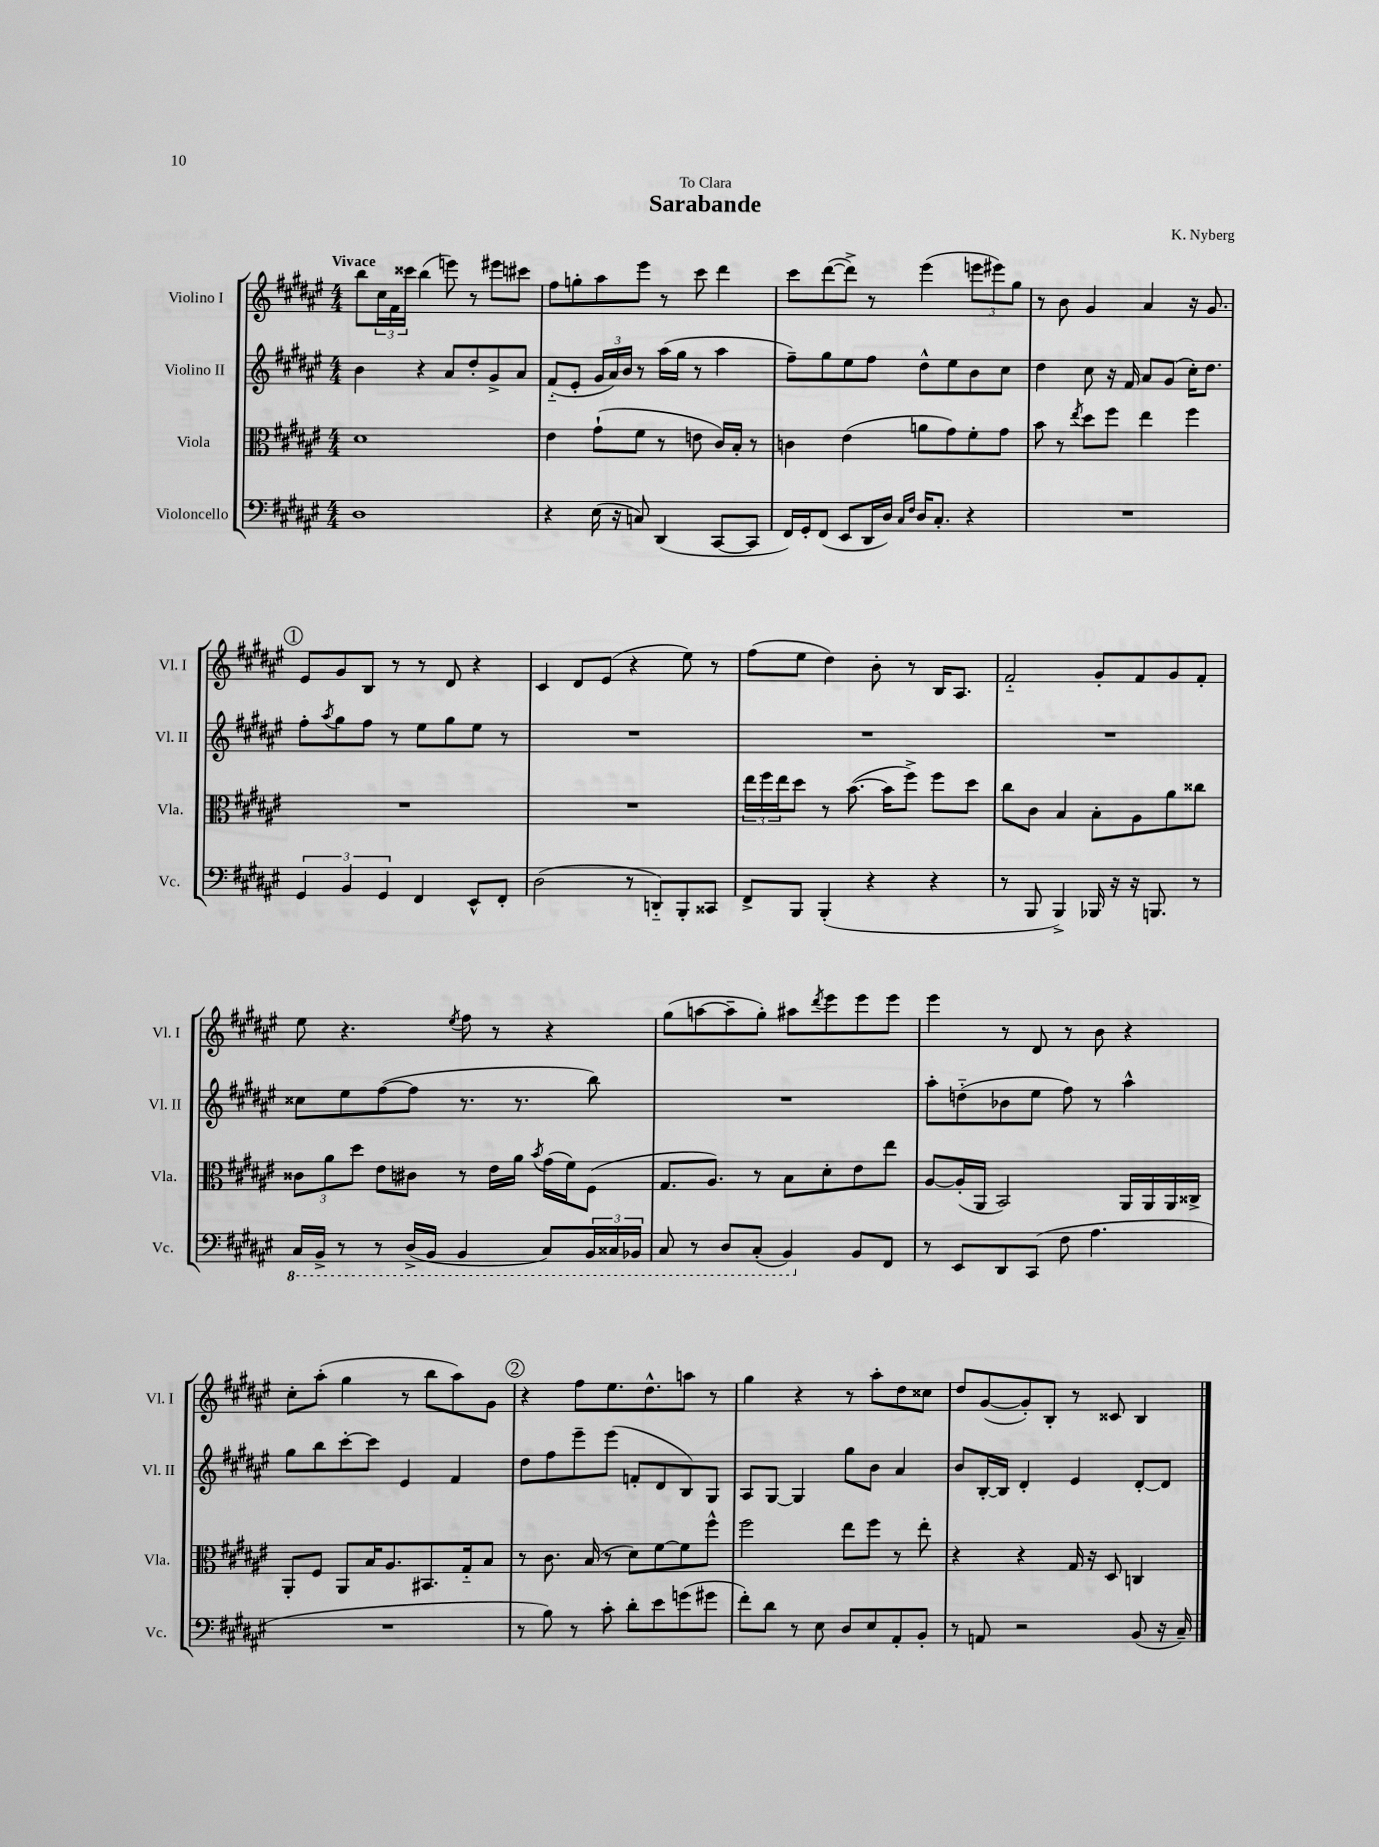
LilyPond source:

\header { title = "Sarabande" composer = "K. Nyberg" dedication = "To Clara" }
<<
\new StaffGroup <<
\new Staff = "s0" \with { instrumentName = "Violino I" shortInstrumentName = "Vl. I" } {
    \clef treble \key fis \major \numericTimeSignature \time 4/4 \tempo "Vivace"
    b''8 \tuplet 3/2 { cis''16 fis'16 cisis'''16 } b''4( e'''8) r8 eis'''8 cis'''8 |
    fis''8 g''8-. ais''8 eis'''8 r8 cis'''8 dis'''4 |
    cis'''8 dis'''8~( dis'''8->) r8 eis'''4( \tuplet 3/2 { e'''8 eis'''8) gis''8 } |
    r8 b'8 gis'4 ais'4 r16 gis'8. |
    \mark \markup { \circle "1" } eis'8 gis'8 b8 r8 r8 dis'8 r4 |
    cis'4 dis'8 eis'8( r4 eis''8) r8 |
    fis''8( eis''8 dis''4) b'8-. r8 b16 ais8. |
    fis'2-_ gis'8-. fis'8 gis'8 fis'8-. |
    eis''8 r4. \acciaccatura { eis''8 } fis''8 r8 r4 |
    gis''8( a''8~ a''8-- gis''8-.) ais''8 \acciaccatura { dis'''8 } eis'''8 eis'''8 eis'''8 |
    eis'''4 r8 dis'8 r8 b'8 r4 |
    cis''8-. ais''8-.( gis''4 r8 b''8 ais''8) gis'8 |
    \mark \markup { \circle "2" } r4 fis''8 eis''8. dis''8.-^ a''8 r8 |
    gis''4 r4 r8 ais''8-. dis''8 cisis''8 |
    dis''8 gis'8~( gis'8-.) b8-. r8 cisis'8 b4 \bar "|." |
}
\new Staff = "s1" \with { instrumentName = "Violino II" shortInstrumentName = "Vl. II" } {
    \clef treble \key fis \major \numericTimeSignature \time 4/4
    b'4 r4 ais'8 dis''8-. gis'8-> ais'8 |
    fis'8-_( eis'8-. \tuplet 3/2 { gis'16 ais'16) b'16 } r8 ais''16( gis''16 r8 ais''4 |
    fis''8--) gis''8 eis''8 fis''8 dis''8-^ eis''8 b'8 cis''8 |
    dis''4 cis''8 r16 fis'16 ais'8 gis'8( cis''16-.) dis''8. |
    \mark \markup { \circle "1" } fis''8-. \acciaccatura { ais''8 } gis''8 fis''8 r8 eis''8 gis''8 eis''8 r8 |
    R1 |
    R1 |
    R1 |
    cisis''8 eis''8 fis''8~( fis''8 r8. r8. b''8) |
    R1 |
    ais''8-. d''8-_( bes'8 eis''8 fis''8) r8 ais''4-^ |
    gis''8 b''8 cis'''8~-. cis'''8 eis'4 fis'4 |
    \mark \markup { \circle "2" } dis''8 fis''8 eis'''8-- eis'''8( f'8-. dis'8 b8) gis8 |
    ais8 gis8~ gis4 gis''8 b'8 ais'4 |
    b'8 b16~-. b16 dis'4-. eis'4 dis'8~-. dis'8 \bar "|." |
}
\new Staff = "s2" \with { instrumentName = "Viola" shortInstrumentName = "Vla." } {
    \clef alto \key fis \major \numericTimeSignature \time 4/4
    dis'1 |
    eis'4 gis'8-!( fis'8 r8 e'8 cis'16) b16-. r8 |
    c'4 eis'4( a'8 gis'8) fis'8-. gis'8 |
    b'8 r8 \acciaccatura { eis''8 } dis''8 fis''8 eis''4 fis''4 |
    \mark \markup { \circle "1" } R1 |
    R1 |
    \tuplet 3/2 { eis''16 fis''16 eis''16 } dis''8 r8 b'8.~( b'16 fis''8->) fis''8 dis''8 |
    cis''8 cis'8 b4 b8-. ais8 ais'8 cisis''8 |
    \tuplet 3/2 { cisis'8 ais'8 dis''8 } eis'8 cis'8 r8 eis'16 ais'16 \acciaccatura { b'8 } gis'16( fis'16) fis8( |
    gis8. ais8.) r8 b8 dis'8-. eis'8 eis''8 |
    ais8~ ais16-.( ais,16 b,2) ais,16 ais,16 ais,16 cisis16-> |
    ais,8-. fis8 ais,8 b16 ais8. bis,8. gis16-_ b8 |
    \mark \markup { \circle "2" } r8 cis'8. b16( r8 dis'8) fis'8~ fis'8 fis''8-^ |
    fis''2 eis''8 fis''8 r8 eis''8-. |
    r4 r4 gis16 r16 dis8 c4 \bar "|." |
}
\new Staff = "s3" \with { instrumentName = "Violoncello" shortInstrumentName = "Vc." } {
    \clef bass \key fis \major \numericTimeSignature \time 4/4
    dis1 |
    r4 eis16( r16 c8) dis,4( cis,8~ cis,8 |
    fis,16) gis,16-. fis,8( eis,8 dis,16 dis16) \grace { cis16 fis16 } dis16 cis8.-. r4 |
    R1 |
    \mark \markup { \circle "1" } \tuplet 3/2 { gis,4 b,4 gis,4 } fis,4 eis,8-^ fis,8-. |
    dis2( r8 d,8-_) b,,8-. cisis,8 |
    fis,8-> b,,8 b,,4-.( r4 r4 |
    r8 b,,8 b,,4->) bes,,16 r16 r16 b,,8. r8 |
    \ottava #-1 cis,16 b,,16-> r8 r8 dis,16->( b,,16 b,,4 cis,8) \tuplet 3/2 { b,,16 cisis,16 bes,,16 } |
    cis,8 r8 dis,8 cis,8-.( b,,4) \ottava #0 b,8 fis,8 |
    r8 eis,8 dis,8 cis,8( fis8 ais4. |
    R1 |
    \mark \markup { \circle "2" } r8 b8) r8 cis'8-. dis'8-. eis'8 g'8( gis'8 |
    fis'8-.) dis'8 r8 eis8 dis8 eis8 ais,8-. b,8-. |
    r8 a,8 r2 b,8( r16 cis16--) \bar "|." |
}
>>
>>
\layout { \context { \Score \remove "Bar_number_engraver" } }
